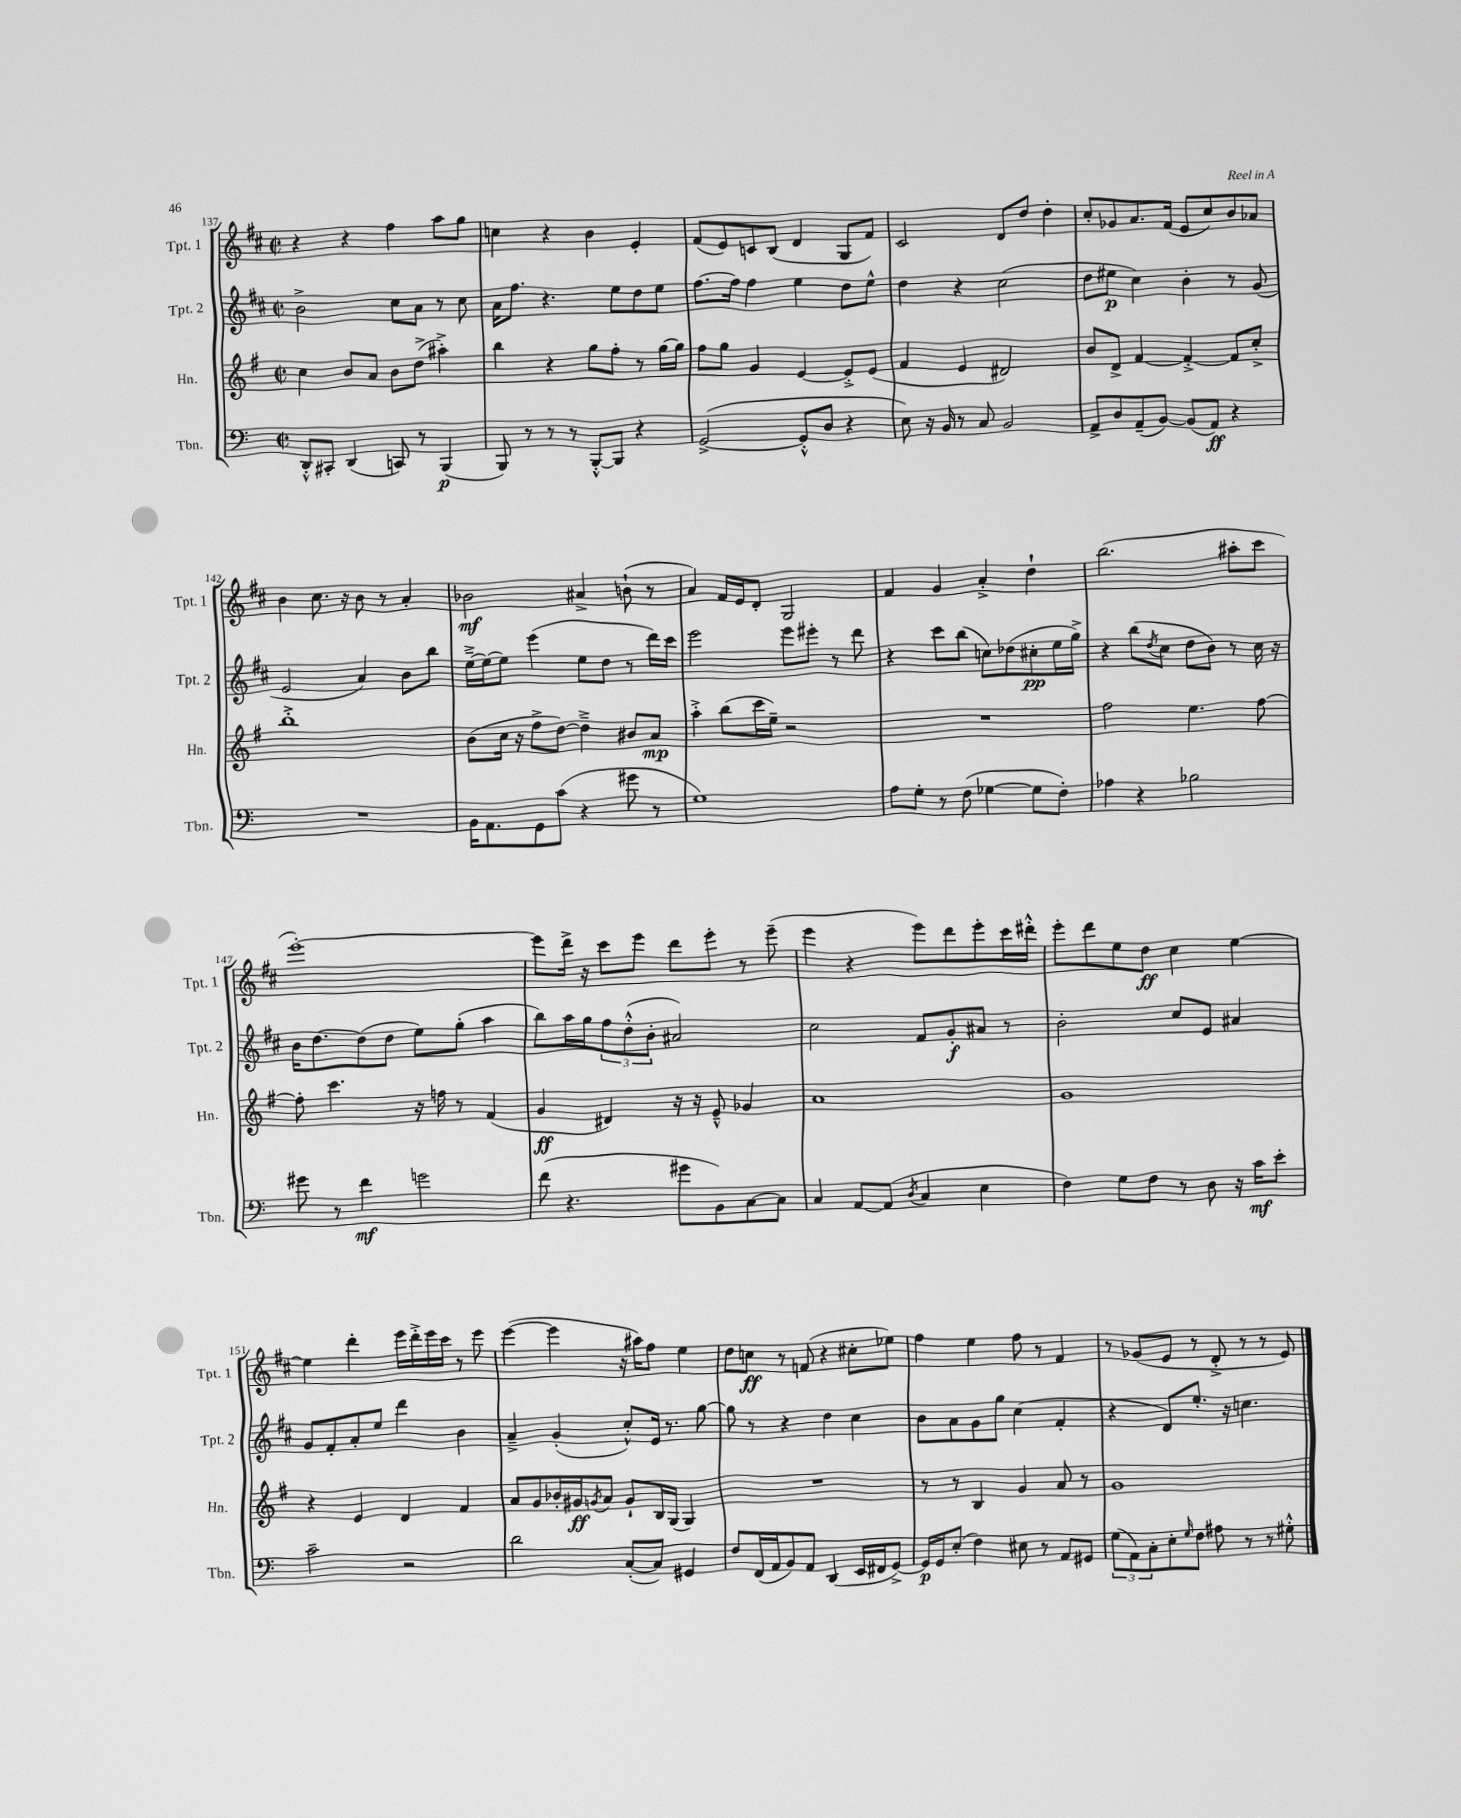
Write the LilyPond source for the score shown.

<<
\new StaffGroup <<
\new Staff = "s0" \with { instrumentName = "Tpt. 1" shortInstrumentName = "Tpt. 1" } {
    \clef treble \key d \major \defaultTimeSignature \time 2/2
    r4 r4 fis''4 a''8 g''8 |
    c''4 r4 b'4 e'4-. |
    fis'8( e'8) c'8 b8( d'4 g8 fis'8) |
    cis'2 d'8 d''8 d''4-. |
    cis''8-. ges'8 a'8. fis'16( e'8 cis''8) b'8 aes'8 |
    b'4 cis''8. r16 b'8 r8 a'4-. |
    bes'2\mf ais'4-> b'8-!( r8 |
    a'4) fis'16 e'16 d'8-. g2 |
    fis'4 g'4 a'4-.-> d''4-! |
    b''2.( ais''8-. cis'''8 |
    e'''1~-.) |
    e'''8 d'''16-> r16 cis'''8 e'''8 d'''8 e'''8-. r8 e'''8--( |
    e'''4 r4 e'''8) d'''8 e'''8-. cis'''16 dis'''16-.-^ |
    e'''8-. d'''8 e''8 d''8\ff cis''4 e''4~ |
    e''4 d'''4-. e'''16 d'''16-.-> e'''16 cis'''16 r8 e'''8 |
    e'''4~( e'''4 r16 ais''16) fis''8 e''4 |
    d''8 c''8\ff r8 f'8( r4 cis''8-. ees''8) |
    fis''4 e''4 fis''8 r8 fis'4 |
    r8 ges'8( e'8 r8 d'8-.-> r8 r8 e'8) \bar "|." |
}
\new Staff = "s1" \with { instrumentName = "Tpt. 2" shortInstrumentName = "Tpt. 2" } {
    \clef treble \key d \major \defaultTimeSignature \time 2/2
    b'2-> cis''8 a'8 r8 cis''8 |
    a'16 fis''8. r4. e''8 d''8 e''8 |
    fis''8.~ fis''16 fis''4 e''4 d''8 e''8-^ |
    d''4 r4 cis''2( |
    d''8 eis''8\p cis''4) b'4-. r8 g'8( |
    e'2 a'4) b'8 b''8 |
    e''16~---> e''16~ e''8 e'''4( e''8 d''8 r8 d'''16) cis'''16 |
    e'''2 e'''8 eis'''8-. r8 d'''8 |
    r4 cis'''8 b''8( c''8) des''8( cis''8-.\pp e''16 g''16->) |
    r4 b''8( \acciaccatura { d''8 } cis''8 d''8 b'8) r8 cis''16 r16 |
    b'16 d''8.~ d''8( d''8 e''8) g''8-.( a''4 |
    b''8) a''16 g''16 \tuplet 3/2 { fis''8 d''8-.-^( b'8-. } ais'2) |
    cis''2 fis'8 g'8-.\f ais'8 r8 |
    b'2-. cis''8 e'8 ais'4 |
    g'8 fis'8-. a'8-. e''8 d'''4 b'4 |
    a'4---> g'4-.( cis''8-.-^) e'16 r8. g''8~ |
    g''8 r8 r4 d''4 cis''4 |
    b'8 a'8 g'8 g''8 cis''4( fis'4-. |
    r4 d'8) e''8.-. r16 c''4. \bar "|." |
}
\new Staff = "s2" \with { instrumentName = "Hn." shortInstrumentName = "Hn." } {
    \clef treble \key g \major \defaultTimeSignature \time 2/2
    c''4 b'8 a'8 b'8 d''8->( ais''4-.->) |
    b''4 r4 g''8 fis''8-. r8 g''16~ g''16 |
    fis''8 g''8 g'4 e'4~ e'8-.-> e'8( |
    fis'4 e'4 dis'2) |
    b'8 d'8-> fis'4~ fis'4~-.-> fis'8 c''8-.-> |
    b''1-.-> |
    b'8( c''16 r16 fis''8-> d''8~) d''4---> bis'8 a'8\mp |
    a''4-.-> b''8( c'''16 e''16--) r2 |
    R1 |
    fis''2 e''4. fis''8~ |
    fis''8-. c'''4. r16 f''16 r8 fis'4( |
    g'4\ff dis'4) r16 r16 e'8---^ ges'4 |
    a'1 |
    g'1 |
    r4 e'4 d'4 fis'4 |
    a'8 g'8 bes'16-. gis'16\ff \acciaccatura { g'8 } a'8 g'8-! b16 g16( g4) |
    R1 |
    r8 r8 b4 g'4 a'8 r8 |
    g'1 \bar "|." |
}
\new Staff = "s3" \with { instrumentName = "Tbn." shortInstrumentName = "Tbn." } {
    \clef bass \key c \major \defaultTimeSignature \time 2/2
    d,8-.-^ cis,8-. d,4( c,8) r8 b,,4\p( |
    b,,8) r8 r8 r8 b,,8~-.-^ b,,8 r4 |
    g,2~->( g,8-.-^ d8 r4 |
    e8) r16 b,16 r8 c8 b,2 |
    a,8-> d8 a,8--( b,8~) b,8( a,8\ff) r4 |
    R1 |
    b,16 a,8. g,8 c'8( r4 gis'8 r8 |
    g1) |
    a8 g8-. r8 f8( ges4~ ges8 f8-.) |
    aes4 r4 bes2 |
    gis'8 r8 f'4\mf g'2 |
    f'8( r4. gis'8 b,8) c8~ c8 |
    c4 a,8~ a,8( \acciaccatura { d8 } c4 e4 |
    f4) g8 f8 r8 d8 r16 c'16\mf e'8-. |
    c'2-- r2 |
    d'2 c8~-.( c8) gis,4 |
    f8 f,16( a,16 b,8) a,8 d,4( e,16 fis,16 g,8~->) |
    g,16\p g,16 e8-.( f4) eis8 r8 a,8 gis,8 |
    \tuplet 3/2 { g8( a,8) c8-. } e8-. \grace { g16 } f8 ais8 r8 r8 gis8-.-^ \bar "|." |
}
>>
>>
\layout { \context { \Score currentBarNumber = #137 } }
